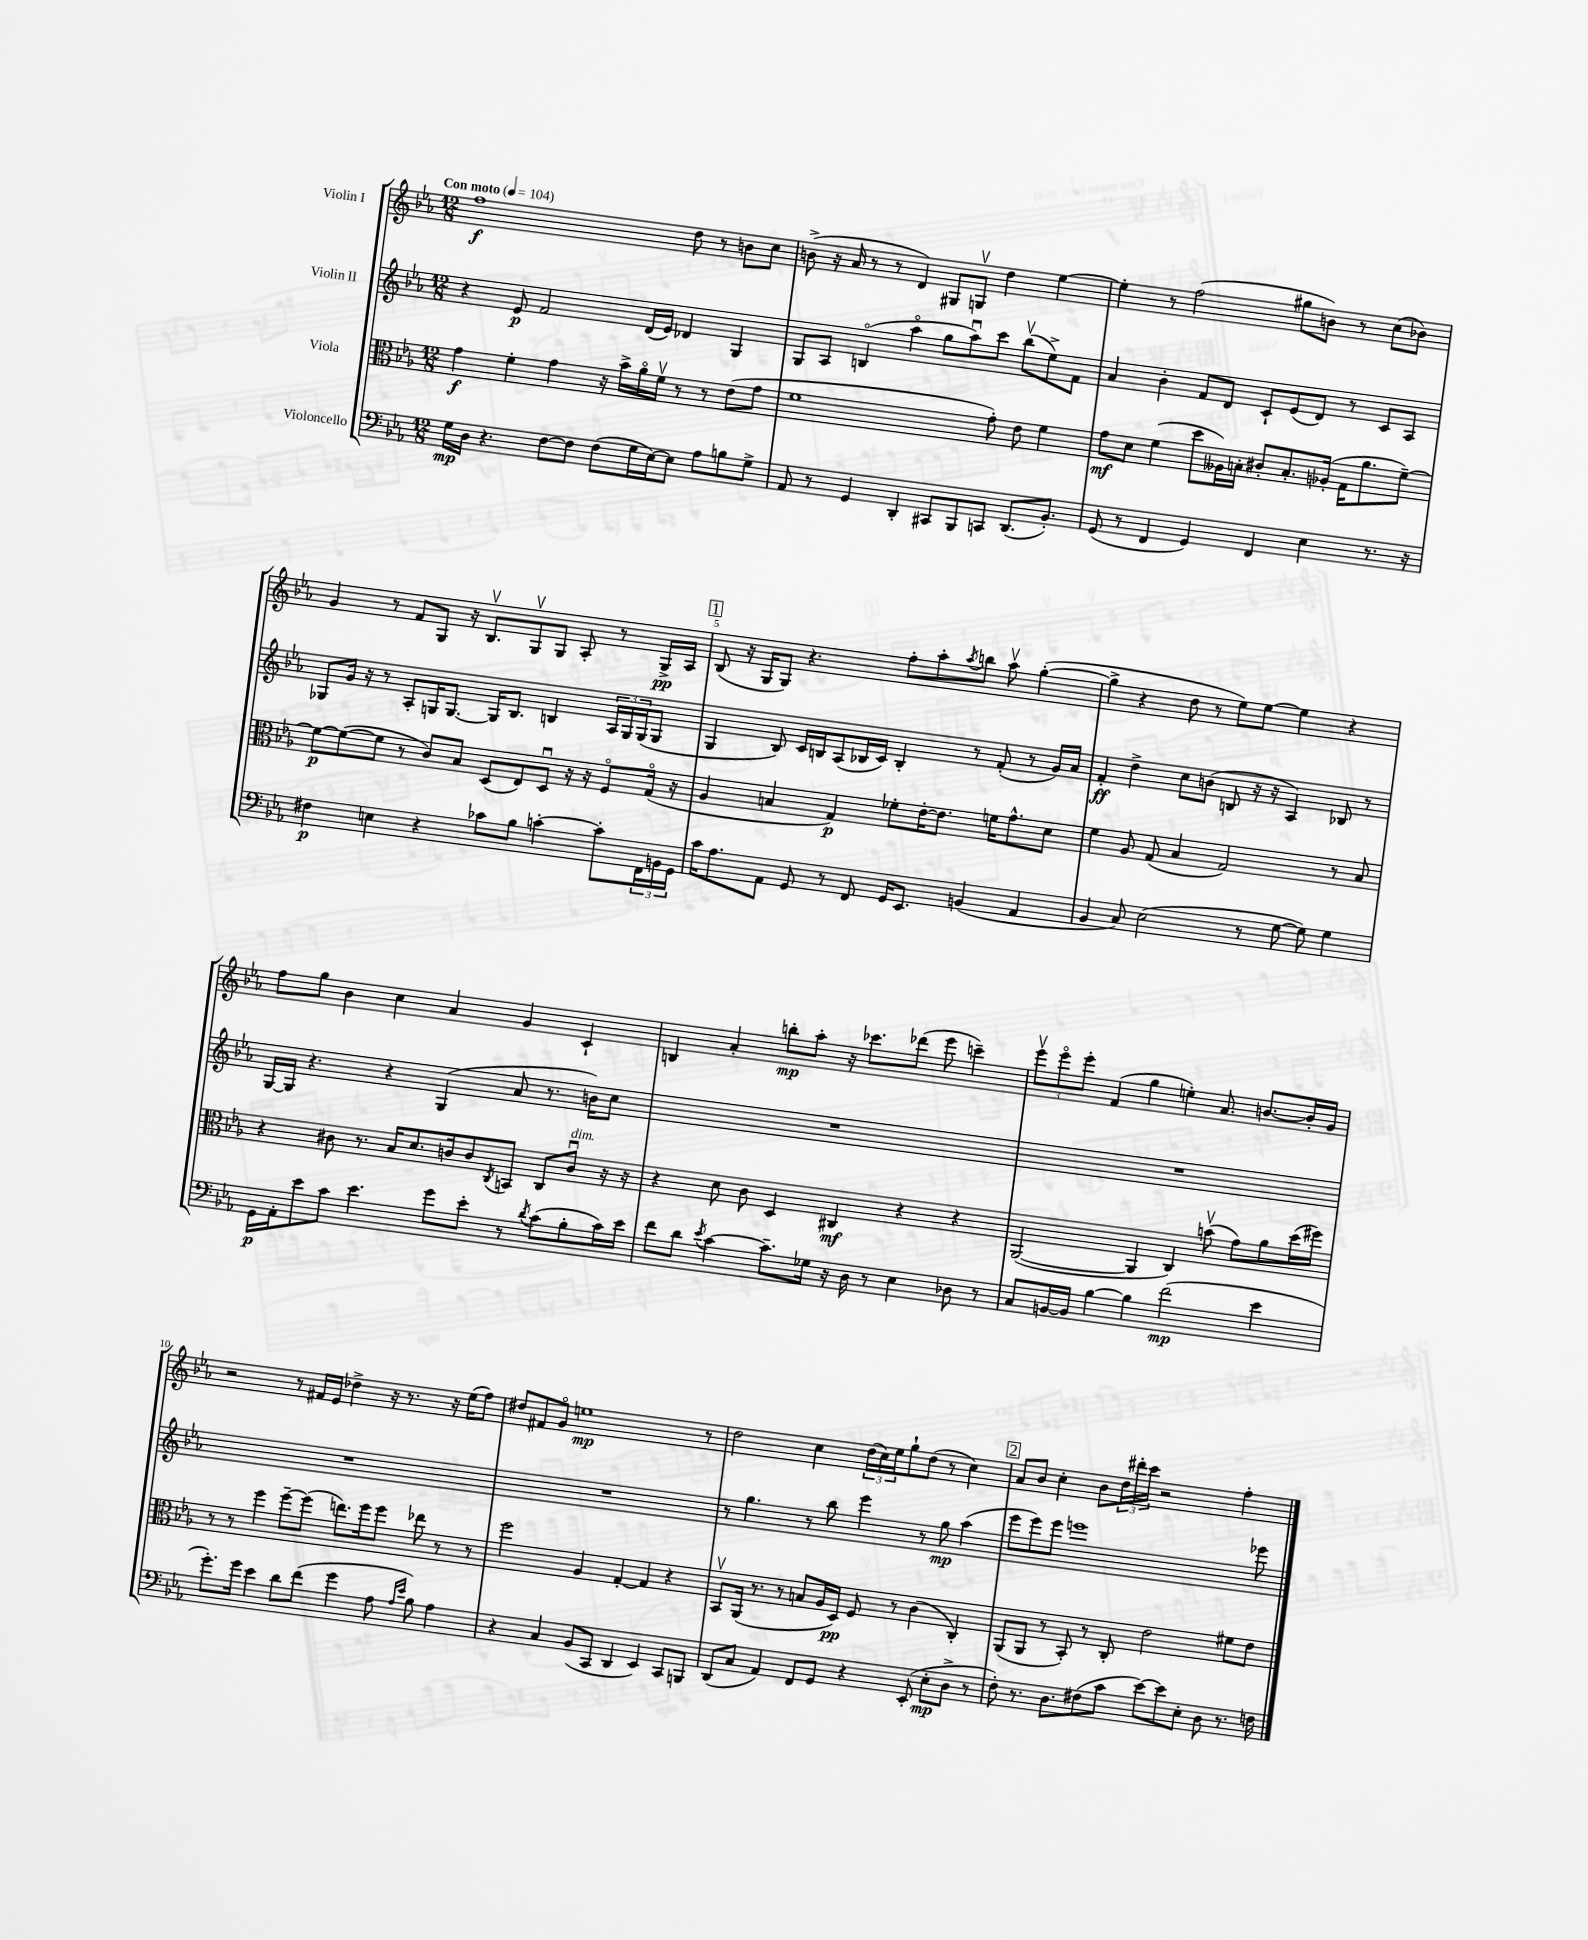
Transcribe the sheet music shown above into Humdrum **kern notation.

**kern	**kern	**kern	**kern
*staff4	*staff3	*staff2	*staff1
*clefF4	*clefC3	*clefG2	*clefG2
*k[b-e-a-]	*k[b-e-a-]	*k[b-e-a-]	*k[b-e-a-]
*M12/8	*M12/8	*M12/8	*M12/8
*MM104	*MM104	*MM104	*MM104
16G\LL	4g\	4r	1ff
16D\JJ	.	.	.
4.r	.	.	.
.	4f'\	8e-/	.
.	.	2f/	.
[8F\L	4g\	.	.
8F\]J	.	.	.
(8F\L	16r	.	.
.	16b-^\LL	.	.
16G\L	16a-o\	(16d/LL	.
[16E-\J)	16fv\JJ	16e-/JJ)	.
8E-\]J	8r	4d-/	8dd\
8A-\L	8r	.	8r
8B\	(8e-\L	4G/	8b\L
8G^\J	8g\J	.	8cc\J
=	=	=	=
8AA-/	1f	8G/L	(8b^\
8r	.	8A-/J	16r
.	.	.	16a-/
4GG/	.	(4Bo/	8r
.	.	.	8r
4DD'/	.	4aa-o\	4d/)
8CC#/L	.	8gg\L	8G#/L
8BBB-/	.	8aa-u\)	8Gv/J
8CC/J	8g'\)	8ccc\J	4dd\
(8.DD/L	8e-\	(8bb-v\L	.
.	4f\	8ee-^\)	[4ee-\
8.BB-'/J)	.	.	.
.	.	8f\J	.
=	=	=	=
(8GG/	8g\L	4a-/	4ee-'\]
8r	8d\J	.	.
4FF/	(4f\	4b-'\	8r
.	.	.	(2ff\
4GG/)	8dd\L	8f/L	.
.	16A--\L)	8d/J	.
.	16B'\JJ	.	.
4FF/	8c#'/L	8c`/L	.
.	8.B'/	(8e-/	8gg#\L
4E-\	.	8d/J)	8b\J)
.	(16A-'/Jk	.	.
.	16G\LK	8r	8r
.	8.a-\	.	.
8.r	.	8c/L	(8cc\L
.	[8f~\J)	8A-/J	8b-\J)
16r	.	.	.
=	=	=	=
4F#\	8f\_L	8G-/L	4g/
.	(8f\_	16g/Jk	.
.	.	16r	.
4E\	8f\]J	8r	8r
.	8r	8A-'/L	8f/L
4r	8c/L)	16G/K	8G/J
.	.	[8.G/J	.
.	8B-/J	.	16r
.	.	.	8.B-v/L
8c-\L	(8D/L	16G/]LK	.
.	.	8.B-/J	.
8B-\J	8E-/)	.	8Gv/
[4c'\	8Du/J	4B/	8G/J
.	16r	.	8A-'/
.	16r	.	.
8c'\]L	8Fo/L	24A-/LL	8r
.	.	24G/	.
.	.	(24G/J	.
24FF\L	(16Go/Jk	8G/J	16G^/LL
24BB\	.	.	.
.	16r	.	16A-/JJ
24GG\JJ	.	.	.
=	=	=	=
16c\LK	4A-/	4G/	(8B-/
8.A-\	.	.	.
.	.	.	16r
.	.	.	16G/LK
8AA-\J	4B/	8B-/)	8G/J)
8GG/	.	16c/LL	4.r
.	.	16B/J	.
8r	4G/)	(8A-/	.
8FF/	.	16B-/L	.
.	.	16c/JJ)	.
16GG/LK	8f-'\L	4B-'/	8ff'\L
8.EE-/J	.	.	.
.	[16e-'\K	.	8aa-'\
.	8.e-\]J	.	.
.	.	.	8qaa-/
(4BB/	.	8r	8bb\J
.	16f\LK	(8f'/	8aa-v\
.	8.g^^\	.	.
4AA-/	.	8r	([4gg'\
.	8d\J	16g/LL)	.
.	.	16a-/JJ	.
=	=	=	=
4BB-/	4f\	4f'/	4gg^\]
8C/)	8A-/	4dd^\	4r
(2E-\	(8G/	.	.
.	4B-/	8cc\L	8dd\
.	.	(8b\J	8r
.	2G/)	8B/	8ee-\L)
8r	.	16r	[8ee-\J
.	.	16r	.
[8G\	.	4A-/)	4ee-\]
8G\])	.	.	.
4G\	8r	8B-/	4r
.	8B-/	8r	.
=	=	=	=
16GG\LL	4r	[16G/LL	8ff\L
16AA-'\J	.	16G/]JJ	.
8e-\	.	4.r	8gg\J
8c\J	8c#\	.	4b-\
4.e-\	8.r	.	.
.	.	4r	4cc\
.	16B-/LK	.	.
.	8.d/	.	.
8g\L	.	(4G/	4a-/
.	16c/k	.	.
8e-'\J	8c/	.	.
.	8qC/	.	.
8r	8BB/J	8a-/	4g/
8qd/	.	.	.
(8c\L	8C/L	8.r	.
8B-'\	8cu/J	.	4c`/
.	.	16b\LK)	.
16c\L)	16r	8cc\J	.
16e-\JJ	16r	.	.
=	=	=	=
8f\L	4r	1.r	4B/
8d\J	.	.	.
8qe-/	.	.	.
[4c\	8d\	.	4a-'/
.	8c\	.	.
8.c~\]L	4D/	.	8bb'\L
.	.	.	8aa-'\J
16G-\Jk	.	.	.
16r	4C#/	.	16r
16D\	.	.	8.ccc-\L
8r	.	.	.
4E-\	4r	.	(8ddd-\J
.	.	.	8eee-\
8D-\	4r	.	4ccc~\)
8r	.	.	.
=	=	=	=
8C/L	([2AA-/	1.r	12eee-v\L
.	.	.	12eee-o\
[16BB/L	.	.	.
.	.	.	12eee-'\J
16BB/]JJ	.	.	.
[4B-\	.	.	(4f/
4B-\]	4AA-/]	.	4gg\
(2f\	4C/)	.	4ee'\)
.	(8bv\	.	8.a-/
.	8g\L)	.	.
.	.	.	[8.b/L
4e-\	8a-\	.	.
.	(16dd\L	.	16b'/]L
.	16ff#\JJ)	.	16g/JJ
=	=	=	=
8.g'\L)	8r	1.r	2r
.	8r	.	.
16g\Jk	.	.	.
4e-\	4ff\	.	.
8d\L	[8ff~\L	.	8r
(8f\J	(8ff\]J	.	16f#/LL
.	.	.	16e-/JJ
4g\	8.ee\L)	.	4dd-^\
.	16ff\k	.	.
8A-\	8ff\J	.	16r
.	.	.	8.r
16qqA-/LL	.	.	.
16qqe-/JJ	.	.	.
8B-\)	8ee-\	.	.
4A-\	8r	.	16r
.	.	.	(16ee-\LK
.	8r	.	8ff\J)
=	=	=	=
4r	2ff\	1.r	8dd#/L
.	.	.	8f#/
4C/	.	.	8go/J
.	.	.	1ee
(8BB-/L	4A-/	.	.
8CC/J	.	.	.
4DD/	[4G'/	.	.
4EE-/)	4G/]	.	.
8CC/L	4r	.	.
8BBB/J	.	.	8r
=	=	=	=
(8DD/L	8BB-v/L	8r	2dd\
8C/J	(16AA-/Jk	4.gg\	.
.	8.r	.	.
4AA-/)	.	.	.
.	8r	.	.
8FF/L	8B/L	8r	4cc\
8GG/J	16A-/L	8bb-\	.
.	16D/JJ)	.	.
4r	8F/	4eee-\	(24dd\LL
.	.	.	24cc\)
.	.	.	24ee-\J
.	8r	.	8gg`\
(8EE-'/	(4c\	8r	(8dd\J
8E-'\L	.	8gg\	8r
8D^\J	4C'/)	(4aa-\	4cc\)
8r	.	.	.
=	=	=	=
8F'\)	(8AA-/L	8eee-\L	8a-/L
8.r	8AA-/J	8eee-\)	8b-/J
.	8r	8eee-\J	4cc'\
8.D\L	.	.	.
.	8BB-'/)	1eee	.
(8F#\	8r	.	8b-\L
8c\J	8C'/	.	24dd\L
.	.	.	24ddd#'\
.	.	.	24ccc\JJ
[8e-\L)	2e-\	.	2r
8e-\]	.	.	.
8E-'\J	.	.	.
8D\	.	.	.
8.r	8f#\L	.	4ff'\
.	8e-\J	8eee-\	.
16F\	.	.	.
==	==	==	==
*-	*-	*-	*-
